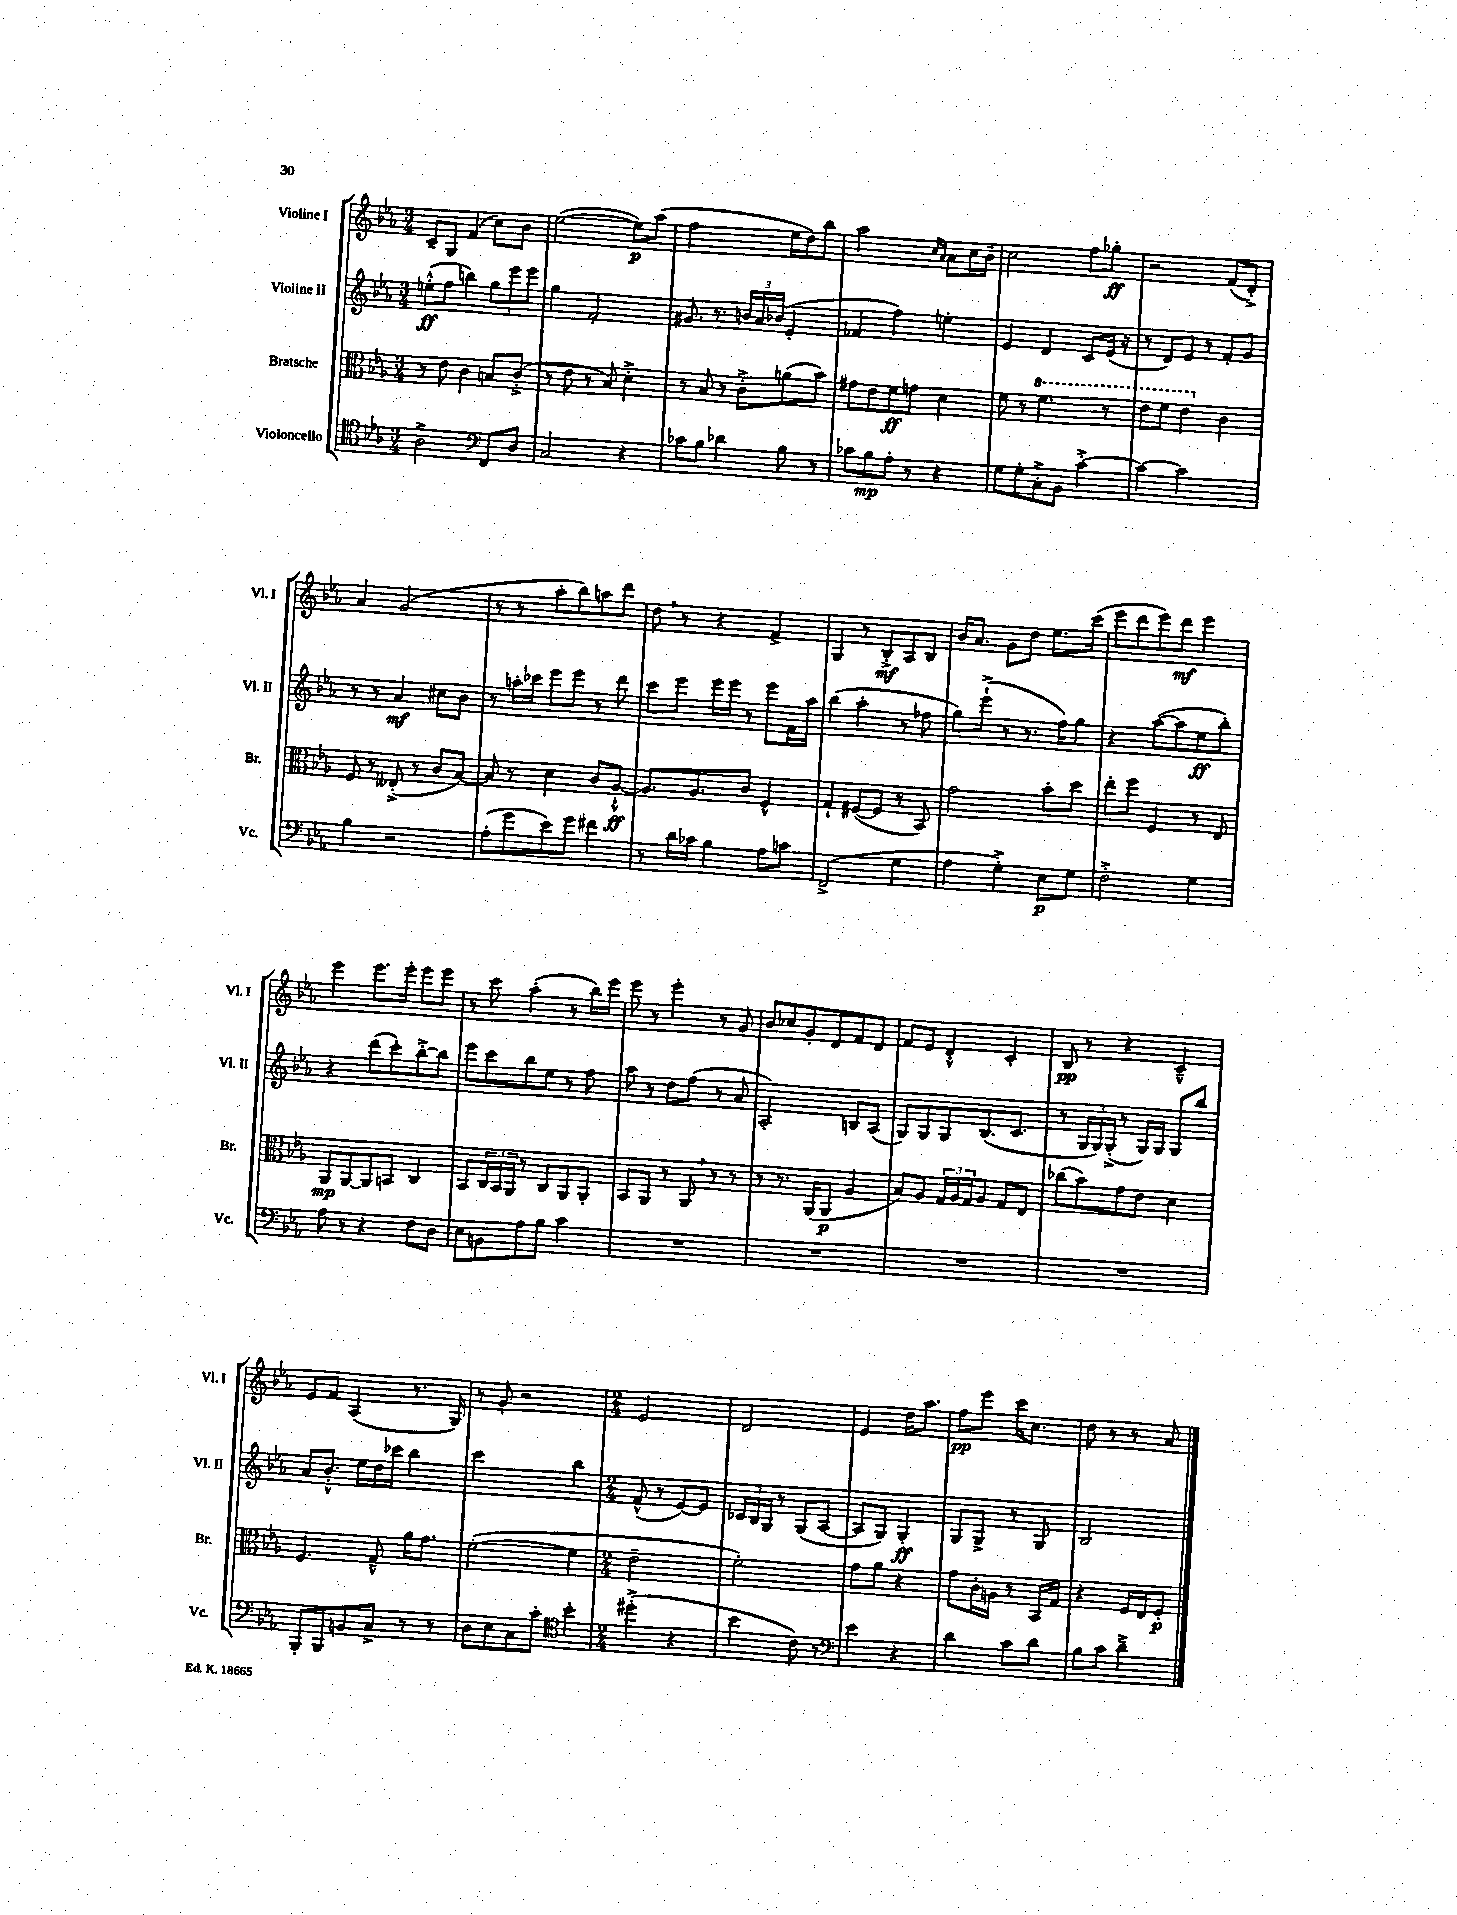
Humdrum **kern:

**kern	**kern	**kern	**kern
*staff4	*staff3	*staff2	*staff1
*clefC4	*clefC3	*clefG2	*clefG2
*k[b-e-a-]	*k[b-e-a-]	*k[b-e-a-]	*k[b-e-a-]
*M3/4	*M3/4	*M3/4	*M3/4
2A-^	8r	(8ee'^^	8c~
.	8e-	8ff	8G
.	4c	4bb)	(4f
*clefF4	*	*	*
8FF	8B	12gg	8cc)
.	.	12eee-	.
8D	(8c'^	.	8b-
.	.	12eee-	.
=	=	=	=
2C	8r	4gg	([2ee-
.	8e-	.	.
.	8r	2f'	.
.	8B-)	.	.
4r	4d'^	.	8ee-])
.	.	.	(8aa-
=	=	=	=
8c-	8r	8.g#	2ff
8B-	8B-	.	.
.	.	8.r	.
4d-	8r	.	.
.	8c'^	24b	.
.	.	24a-	.
.	.	(24b-	.
8B-	(8a	4e-'	16ee-
.	.	.	16dd)
8r	8b-)	.	8bb-
=	=	=	=
8c-	8g#	4f-	2aa-
8B-	8e-	.	.
8A-'	8f	4ff)	.
8r	8g	.	.
.	.	.	16qqcc
.	.	.	16qqa-
4r	4d	4ee'	8a-
.	.	.	16cc
.	.	.	16b-~
=	=	=	=
8G	8f	4e-	2cc
8G'	8r	.	.
8C'^	4.ff	4d	.
8BB-	.	.	.
[4c'^	.	8c	8ff
.	8r	(16e-	8gg-'
.	.	16r	.
=	=	=	=
4c_	8ee-	8r	2r
.	8ff	8d)	.
2c]	4ee-	8e-	.
.	.	8r	.
.	4c	8f'	(8f
.	.	8g	8d'^)
=	=	=	=
4B-	8F	8r	4a-
.	8r	8r	.
2r	(8E--'^	4a-	(2g
.	8r	.	.
.	8c	8cc#	.
.	[8B-)	8b-	.
=	=	=	=
(8A-'	8B-]	8r	8r
8g	8r	16aa'	8r
.	.	16ccc-	.
8e-)	4d	8eee-	8aa-'
8g	.	8eee-	8bb-)
4f#	8c	8r	8aa
.	[8A-`^^	8ddd	8ddd
=	=	=	=
8r	8.A-]	8ccc	8dd
16d	.	8eee-	8r
16c-	8.A-	.	.
4B-	.	16eee-	4r
.	.	16eee-	.
.	8c	8r	.
8A-	4F^^	8eee-	4f^
8c	.	16f	.
.	.	16aa-	.
=	=	=	=
(2FF^	4G`	(4bb-	4G
.	([8F#	4aa-'	8r
.	8F#]	.	8B-'^
4G	8r	8r	8A-
.	8BB-)	8ff-	8B-
=	=	=	=
4A-	2g	8gg)	16b-
.	.	.	8.a-
.	.	(8eee-`^	.
4G'^)	.	8r	8g
.	.	8.r	8dd
8E-	8b-'	.	8.ee-
.	.	16ff)	.
8G	8dd	8gg	.
.	.	.	(16ccc
=	=	=	=
2F'^	8ee-'	4r	8eee-
.	8ff	.	8ddd
.	4F	([8aa-	8eee-)
.	.	8aa-]	8ddd
4G	8r	8ee-	4eee-
.	8E-	8bb-')	.
=	=	=	=
8A-	8AA-	4r	4eee-
8r	[8AA-	.	.
4r	8AA-]	(8ddd	8.eee-
.	8BB	8ccc')	.
.	.	.	16eee-'
8F	4C	[8bb-'^	8eee-
8D	.	8bb-]	8eee-
=	=	=	=
8E-	8BB-	8eee-	8r
8BB	24C	8ccc	8ccc
.	24BB-	.	.
.	24AA-	.	.
8A-	8r	8bb-	(4aa-'
8B-	8C	8ee-	.
4c	8AA-	8r	8r
.	8AA-'	8ff	16bb-)
.	.	.	16eee-
=	=	=	=
2.r	8BB-	8aa-	8eee-
.	8AA-	8r	8r
.	8r	8dd	4eee-'
.	8AA-	(8ff	.
.	8r	8r	8r
.	8r	8a-	8g
=	=	=	=
2.r	8r	2A-')	8b-
.	8.r	.	8cc-
.	.	.	8g'
.	(16AA-	.	.
.	8AA-	.	8d
.	4A-	8B	8f
.	.	(8A-	8d
=	=	=	=
2.r	8B-)	8G)	8f
.	8A-	8G	8e-
.	24G	8G	4d'^^
.	24A-	.	.
.	24G	.	.
.	8A-	(8.B-	.
.	8G	.	4c'
.	.	8.c	.
.	8E-	.	.
=	=	=	=
2.r	(8cc-	8r	8B-
.	8b-)	24G	8r
.	.	24G)	.
.	.	(24G'^	.
.	8g	8r	4r
.	8e-	16G)	.
.	.	16G	.
.	4d	8G	4c~^^
.	.	8bb-	.
=	=	=	=
8BBB-'	4.F	8a-	8e-
8BBB-	.	8.b-'^^	8f
8BB	.	.	(4A-
.	.	16ee-	.
8C^	8G~^^	16dd	.
.	.	16ccc-	.
8r	16a-	4bb-	8.r
.	8.g	.	.
8r	.	.	.
.	.	.	16G)
=	=	=	=
8D	([2f'	2ccc	8r
8E-	.	.	8g'
8C	.	.	2r
8c'	.	.	.
*clefC4	*	*	*
4b-'	4f]	4bb-	.
=	=	=	=
*M2/4	*M2/4	*M2/4	*M2/4
(4dd#'^	2e-~	(8f^^	2e-
.	.	8r	.
4r	.	[8e-)	.
.	.	8e-]	.
=	=	=	=
4b-	2f')	24c-	2d
.	.	24B-	.
.	.	24G	.
.	.	8r	.
8c)	.	(8G	.
8r	.	[8A-	.
=	=	=	=
*clefF4	*	*	*
4e-	8g	8A-]	4e-
.	8a-	8G)	.
4r	4r	4G'	16dd
.	.	.	8.aa-
=	=	=	=
4d	8g	8G	8ff
.	16c'	8G^	8eee-
.	16A	.	.
8c	8r	8r	16ccc
.	.	.	8.cc
8d	16BB-	8G	.
.	16G	.	.
=	=	=	=
8B-	4r	2B-	8dd
8c	.	.	8r
4d~^	16F	.	8r
.	16E-	.	.
.	8F'	.	8a-
==	==	==	==
*-	*-	*-	*-
